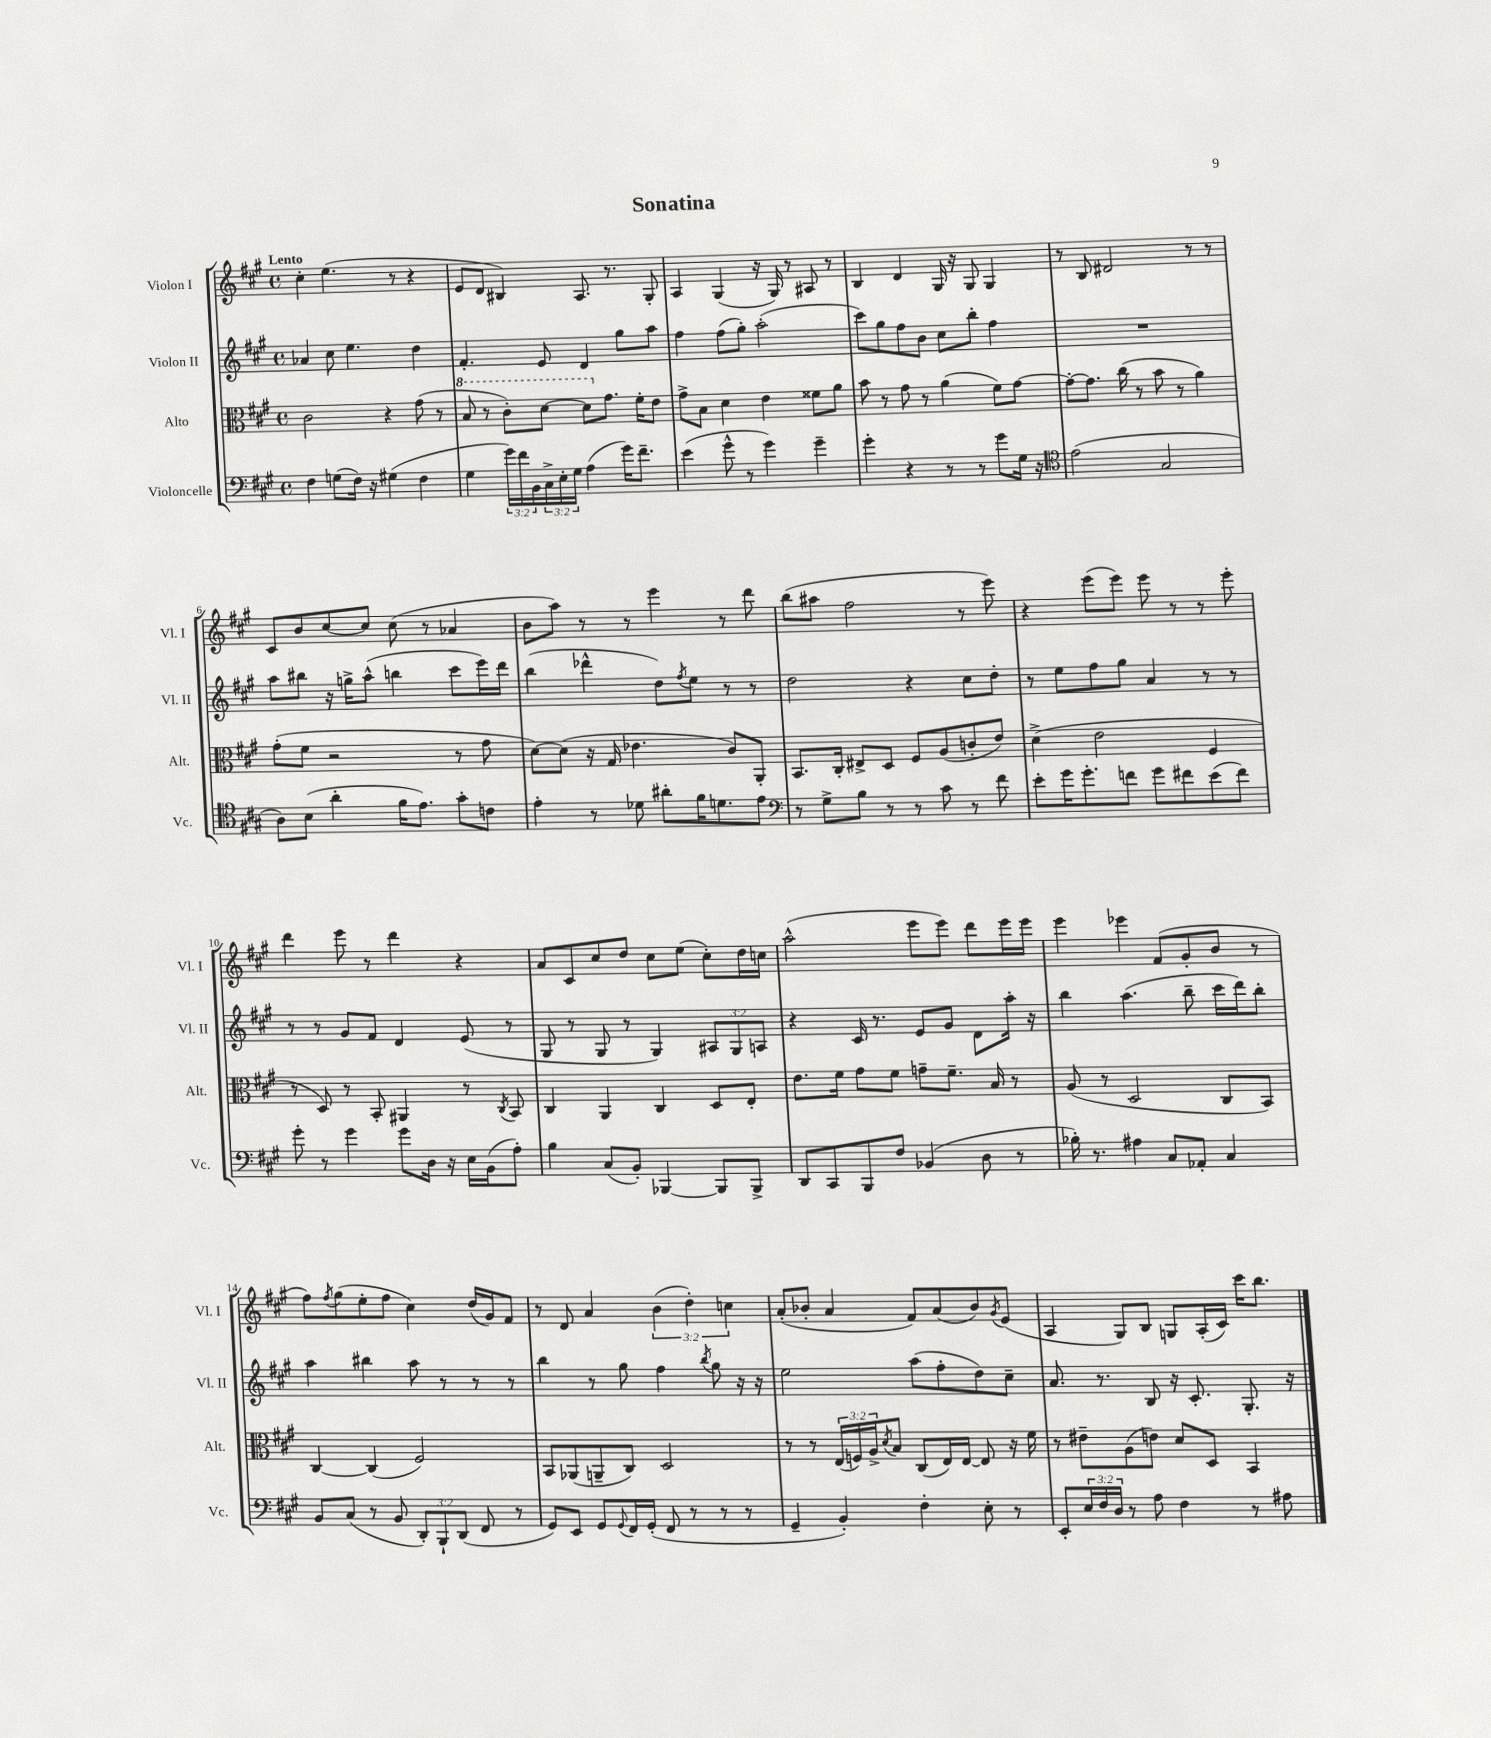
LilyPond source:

\header { title = "Sonatina" }
<<
\new StaffGroup <<
\new Staff = "s0" \with { instrumentName = "Violon I" shortInstrumentName = "Vl. I" } {
    \clef treble \key a \major \defaultTimeSignature \time 4/4 \override Staff.TupletNumber.text = #tuplet-number::calc-fraction-text \tempo "Lento"
    cis''4-. e''4.( r8 r4 |
    e'8 d'8 bis4) a8. r8. gis8-. |
    a4 gis4( r16 gis16) r8 ais8 r8 |
    b4 d'4 gis16 r16 gis8 gis4 |
    r8 b8 dis'2 r8 r8 |
    cis'8 b'8 cis''8~ cis''8 cis''8( r8 aes'4 |
    b'8 a''8) r8 r8 e'''4 r8 d'''8 |
    b''8( ais''8 fis''2 r8 e'''8) |
    r4 e'''8( e'''8) e'''8 r8 r8 e'''8-. |
    d'''4 e'''8 r8 d'''4 r4 |
    a'8 cis'8 cis''8 d''8 cis''8 e''8( cis''8-.) d''16 c''16 |
    a''2-^( e'''8 e'''8) d'''8 e'''16 e'''16 |
    e'''4 ees'''4 fis'8( gis'8-. b'8 r8 |
    fis''8) \acciaccatura { fis''8 } gis''8( e''8-. fis''8 cis''4) d''16( gis'16) fis'8 |
    r8 d'8 a'4 \tuplet 3/2 { b'4( d''4-.) c''4 } |
    a'8-.( bes'8-. a'4 fis'8) a'8( bes'8) \acciaccatura { gis'8 } e'8( |
    a4 gis8) b8 g8 a16-.( cis'16) cis'''16 b''8. \bar "|." |
}
\new Staff = "s1" \with { instrumentName = "Violon II" shortInstrumentName = "Vl. II" } {
    \clef treble \key a \major \defaultTimeSignature \time 4/4 \override Staff.TupletNumber.text = #tuplet-number::calc-fraction-text
    aes'4 cis''8 e''4. d''4 |
    fis'4.-. e'8 d'4 gis''8 a''8 |
    fis''4 fis''8( gis''8-.) a''2-.( |
    cis'''8) gis''8 fis''8 b'8 cis''8 b''8-. fis''4 |
    R1 |
    a''8 bis''8 r16 g''16-> a''8-^( b''4 cis'''8 e'''16) d'''16 |
    b''4( des'''4-^ d''8) \acciaccatura { fis''8 } e''8 r8 r8 |
    d''2 r4 cis''8 d''8-. |
    r8 e''8 fis''8 gis''8 a'4 r8 r8 |
    r8 r8 gis'8 fis'8 d'4 e'8( r8 |
    gis8 r8 gis8 r8 gis4) \tuplet 3/2 { ais8 gis8 a8 } |
    r4 cis'16 r8. e'8 gis'8 d'8 a''16-. r16 |
    b''4 a''4.( b''8-- cis'''16 d'''16) b''8-. |
    a''4 bis''4 a''8 r8 r8 r8 |
    b''4 r8 gis''8 fis''4 \acciaccatura { b''8 } gis''8 r16 r16 |
    e''2 a''8( fis''8-. d''8) cis''8-- |
    a'8. r8. b8 r16 cis'8.-. gis8.-. r16 \bar "|." |
}
\new Staff = "s2" \with { instrumentName = "Alto" shortInstrumentName = "Alt." } {
    \clef alto \key a \major \defaultTimeSignature \time 4/4 \override Staff.TupletNumber.text = #tuplet-number::calc-fraction-text
    cis'2 r4 gis'8( r8 |
    \ottava #1 b'8 r8 cis''8-.) d''8~ d''8 \ottava #0 gis'8. fis'16-. e'8 |
    gis'8-> b8 d'4 e'4 fisis'8 a'8 |
    b'8 r8 gis'8 r8 a'4( fis'8) gis'8~ |
    gis'8~-. gis'8. cis''16( r8 b'8 r8 a'4) |
    gis'8-.( fis'8 r2 r8 gis'8 |
    d'8~) d'8( r16 gis16 ees'4. cis'8) a,8-. |
    b,8. cis16-. eis8-> d8 fis8 a8( c'8-. e'8) |
    d'4->( e'2 fis4 |
    r8 d8) r8 b,8-. ais,4 r8 \acciaccatura { cis8 } b,8 |
    cis4 a,4 cis4 d8 e8-. |
    e'8. fis'16 gis'8 fis'8 g'8-- fis'8.-- b16 r8 |
    a8( r8 d2 cis8 b,8) |
    cis4~ cis4( fis2) |
    b,8 aes,8( a,8-- cis8) d2 |
    r8 r8 \tuplet 3/2 { e16( f16) a16-> } \acciaccatura { d'8 } b8 cis8( e16) e16~ e8 r16 fis'16 |
    r8 eis'8-- a8( e'8) d'8 d8 b,4 \bar "|." |
}
\new Staff = "s3" \with { instrumentName = "Violoncelle" shortInstrumentName = "Vc." } {
    \clef bass \key a \major \defaultTimeSignature \time 4/4 \override Staff.TupletNumber.text = #tuplet-number::calc-fraction-text
    fis4 g8( fis16) r16 gis4( fis4 |
    gis4 \tuplet 3/2 { gis'16) fis'16 b,16 } \tuplet 3/2 { cis16-> e16-. gis16 } a4( gis'16) fis'8.-- |
    e'4( gis'8-^ r8 gis'4) gis'4-- |
    gis'4-. r4 r8 r8 gis'8 gis16 r16 |
    \clef tenor e'2( gis2 |
    a8) b8( a'4-. fis'16 e'8.) gis'8-. c'8 |
    e'4-. r8 des'8 ais'8-. fis'16 d'8. e'8 |
    \clef bass r8 gis8-> b8 r8 r8 cis'8 r8 fis'8 |
    e'8-. gis'16 gis'8.-. f'8 gis'8 fis'8 e'8( fis'8) |
    gis'8-. r8 gis'4 gis'8 d16 r16 e16 b,16( a8-.) |
    b4 cis8( b,8-.) bes,,4~ bes,,8 bes,,8-> |
    d,8 cis,8 b,,8 fis8 bes,4( d8 r8 |
    bes16-.) r8. ais4 cis8 aes,8-. cis4 |
    b,8 cis8( r8 b,8 \tuplet 3/2 { d,8-.) b,,8-! d,8( } fis,8 r8 |
    gis,8) e,8 gis,8 \appoggiatura { gis,8 } fis,16 gis,16-.( fis,8 r8 r8 r8 |
    gis,4-- b,4-.) fis4-. e8-. r8 |
    e,8-. \tuplet 3/2 { e16 fis16 d16 } r8 a8 fis4 r8 ais8 \bar "|." |
}
>>
>>
